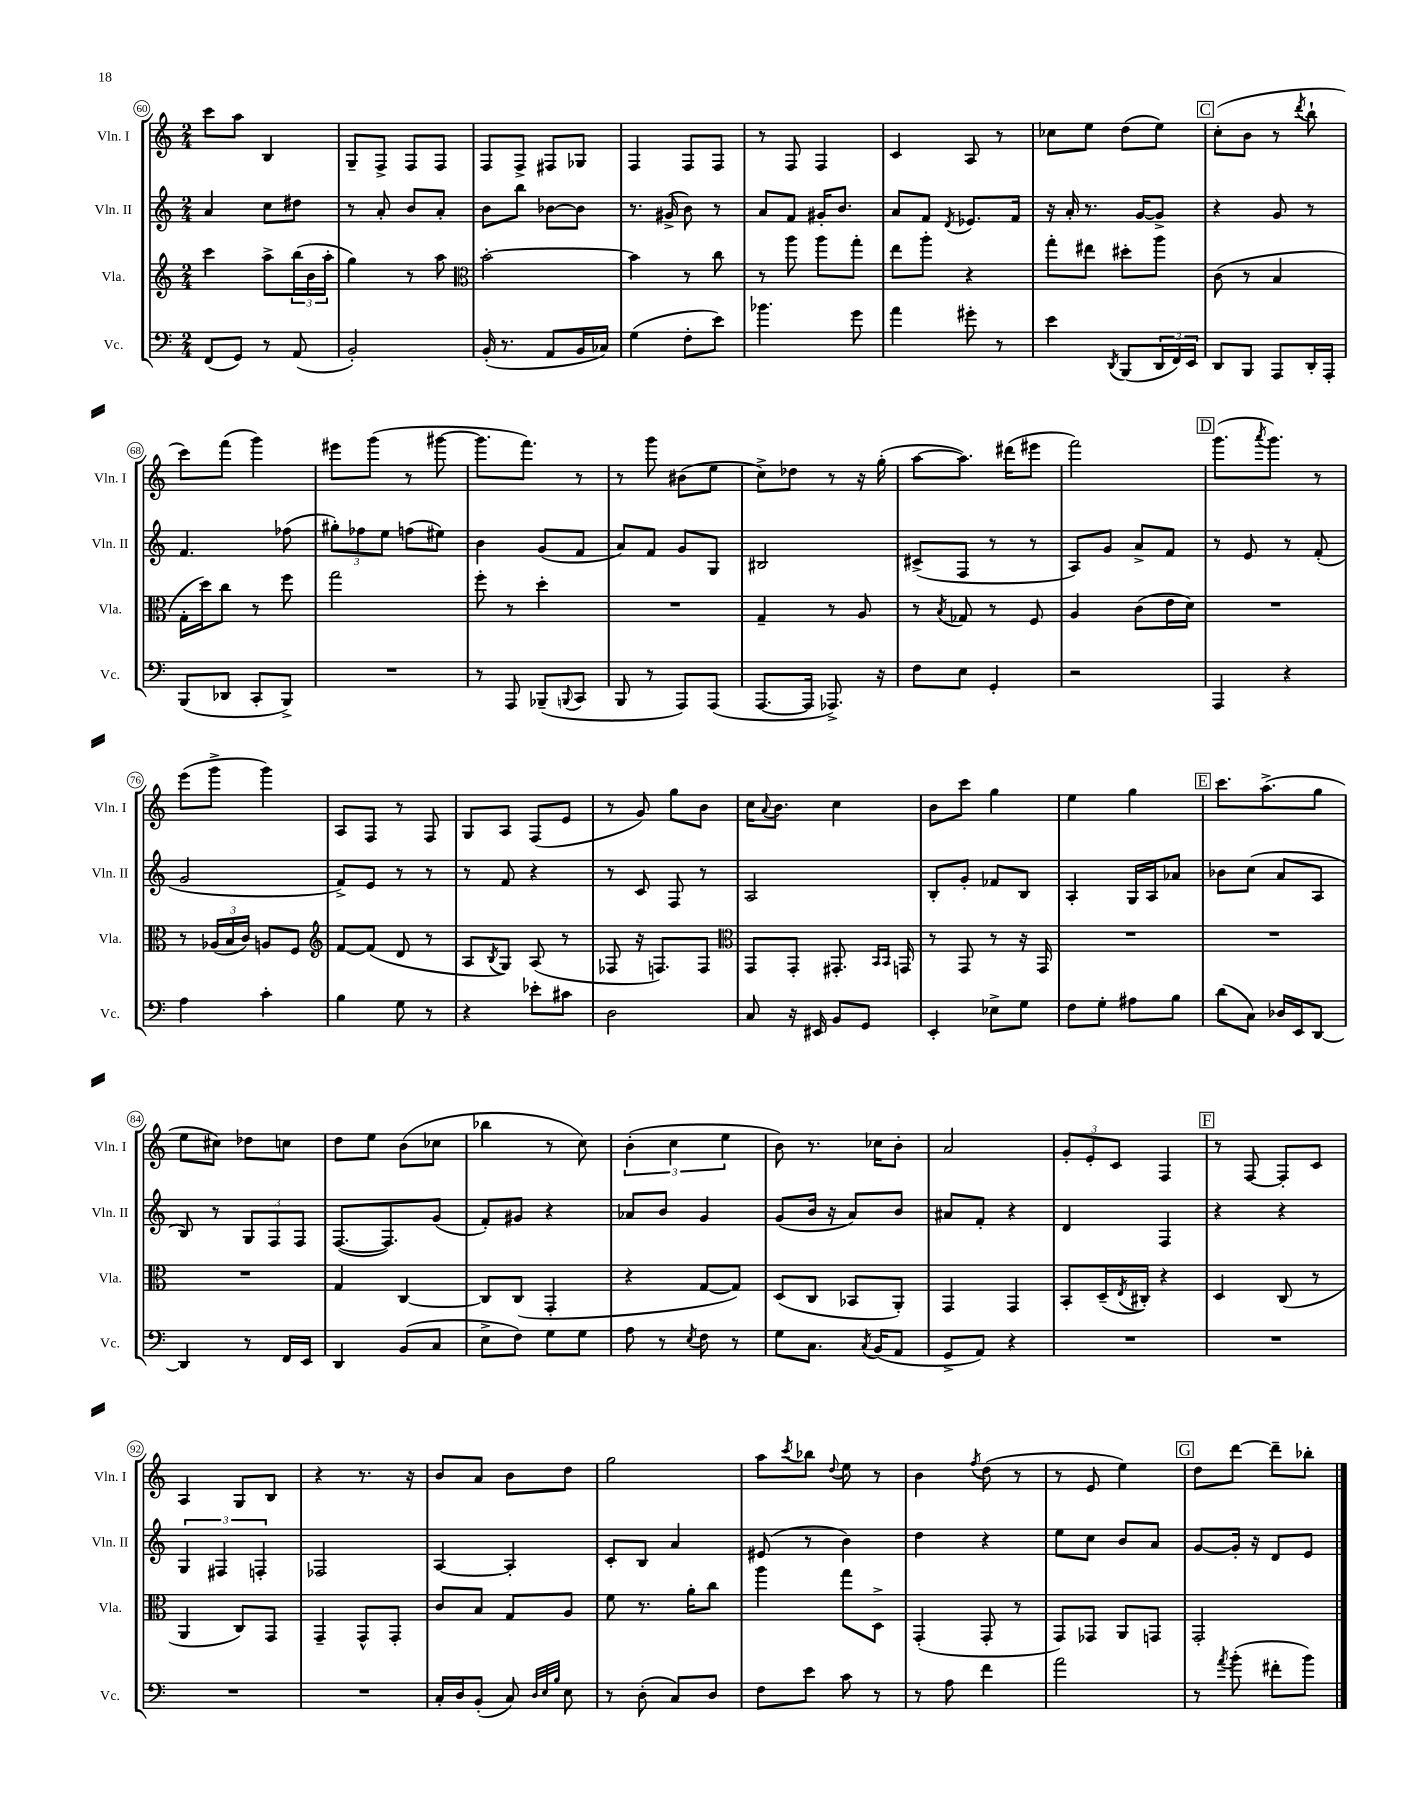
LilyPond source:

<<
\new StaffGroup <<
\new Staff = "s0" \with { instrumentName = "Vln. I" shortInstrumentName = "Vln. I" } {
    \clef treble \key c \major \numericTimeSignature \time 2/4
    c'''8 a''8 b4 |
    g8-- f8-> f8 f8 |
    f8 f8-> fis8 ges8 |
    f4 f8 f8 |
    r8 f8 f4 |
    c'4 a8 r8 |
    ces''8 e''8 d''8( e''8) |
    \mark \markup { \box "C" } c''8-.( b'8 r8 \acciaccatura { d'''8 } b''8-! |
    c'''8) f'''8( g'''4) |
    eis'''8 g'''8( r8 gis'''8~ |
    gis'''8. f'''8.) r8 |
    r8 g'''8 bis'8( e''8 |
    c''8->) des''8 r8 r16 g''16-.( |
    a''8~ a''8.) dis'''16( eis'''8 |
    f'''2) |
    \mark \markup { \box "D" } g'''8.( \acciaccatura { a'''8 } g'''8.) r8 |
    e'''8( g'''8-> g'''4) |
    a8 f8 r8 f8 |
    g8 a8 f8( e'8 |
    r8 g'8) g''8 b'8 |
    c''16 \appoggiatura { a'8 } b'8. c''4 |
    b'8 c'''8 g''4 |
    e''4 g''4 |
    \mark \markup { \box "E" } c'''8. a''8.->( g''8 |
    e''8 cis''8) des''8 c''8 |
    d''8 e''8 b'8( ces''8 |
    bes''4 r8 c''8) |
    \tuplet 3/2 { b'4-.( c''4 e''4 } |
    b'8) r8. ces''16 b'8-. |
    a'2 |
    \tuplet 3/2 { g'8-. e'8-. c'8 } f4 |
    \mark \markup { \box "F" } r8 f8~ f8-. c'8 |
    a4 g8 b8 |
    r4 r8. r16 |
    b'8 a'8 b'8 d''8 |
    g''2 |
    a''8 \acciaccatura { c'''8 } bes''8 \appoggiatura { d''8 } e''8 r8 |
    b'4 \acciaccatura { f''8 } d''8( r8 |
    r8 e'8 e''4) |
    \mark \markup { \box "G" } d''8 d'''8~ d'''8-- bes''8-. \bar "|." |
}
\new Staff = "s1" \with { instrumentName = "Vln. II" shortInstrumentName = "Vln. II" } {
    \clef treble \key c \major \numericTimeSignature \time 2/4
    a'4 c''8 dis''8 |
    r8 a'8-. b'8 a'8-. |
    b'8 b''8 bes'8~ bes'8 |
    r8. gis'16->( b'8) r8 |
    a'8 f'8 gis'16-. b'8. |
    a'8 f'8 \acciaccatura { d'8 } ees'8. f'16 |
    r16 a'16-. r8. g'16~ g'8-> |
    \mark \markup { \box "C" } r4 g'8 r8 |
    f'4. fes''8( |
    \tuplet 3/2 { gis''8-.) fes''8 e''8 } f''8( eis''8) |
    b'4 g'8( f'8 |
    a'8) f'8 g'8 g8 |
    bis2 |
    cis'8->( f8 r8 r8 |
    a8) g'8 a'8-> f'8 |
    \mark \markup { \box "D" } r8 e'8 r8 f'8-.( |
    g'2 |
    f'8->) e'8 r8 r8 |
    r8 f'8 r4 |
    r8 c'8 f8 r8 |
    a2 |
    b8-. g'8-. fes'8 b8 |
    a4-. g16 a16 aes'8 |
    \mark \markup { \box "E" } bes'8 c''8( a'8 a8 |
    b8) r8 \tuplet 3/2 { g8 f8 f8 } |
    f8.~( f8.) g'8( |
    f'8-.) gis'8 r4 |
    aes'8 b'8 g'4 |
    g'8( b'16 r16 a'8) b'8 |
    ais'8 f'8-. r4 |
    d'4 f4 |
    \mark \markup { \box "F" } r4 r4 |
    \tuplet 3/2 { g4 fis4 f4-. } |
    fes2 |
    a4~ a4-. |
    c'8-. b8 a'4 |
    eis'8( r8 b'4) |
    d''4 r4 |
    e''8 c''8 b'8 a'8 |
    \mark \markup { \box "G" } g'8~ g'16-. r16 d'8 e'8 \bar "|." |
}
\new Staff = "s2" \with { instrumentName = "Vla." shortInstrumentName = "Vla." } {
    \clef treble \key c \major \numericTimeSignature \time 2/4
    c'''4 a''8-> \tuplet 3/2 { b''16( b'16 a''16-. } |
    g''4) r8 a''8 |
    \clef alto b'2~-. |
    b'4 r8 c''8 |
    r8 a''8 a''8 g''8-. |
    e''8 a''8-. r4 |
    g''8-. eis''8 dis''8-. a''8 |
    \mark \markup { \box "C" } c'8( r8 b4 |
    g16-. d''16) c''8 r8 f''8 |
    g''2 |
    f''8-. r8 d''4-. |
    R2 |
    g4-- r8 a8 |
    r8 \acciaccatura { b8 } ges8 r8 f8 |
    a4 c'8( e'16 d'16) |
    \mark \markup { \box "D" } R2 |
    r8 \tuplet 3/2 { aes16( b16 c'16) } a8 f8 |
    \clef treble f'8~ f'8( d'8 r8 |
    a8 \acciaccatura { b8 } g8) a8( r8 |
    fes8 r16 f8.) f8 |
    \clef alto g,8 g,8-. gis,8.-. \grace { b,16 b,16 } g,16 |
    r8 g,8 r8 r16 g,16 |
    R2 |
    \mark \markup { \box "E" } R2 |
    R2 |
    g4 c4~ |
    c8 c8( g,4-. |
    r4 g8~ g8) |
    d8( c8 bes,8 a,8-.) |
    g,4 g,4 |
    b,8-. d16--( \acciaccatura { e8 } cis16-.) r4 |
    \mark \markup { \box "F" } d4 c8( r8 |
    a,4 c8) g,8 |
    g,4-- g,8-^ g,8-. |
    c'8 b8 g8 a8 |
    f'8 r8. a'16-. c''8 |
    a''4 g''8 d8-> |
    g,4-.( g,8-. r8 |
    g,8) ges,8 a,8 g,8 |
    \mark \markup { \box "G" } g,2-. \bar "|." |
}
\new Staff = "s3" \with { instrumentName = "Vc." shortInstrumentName = "Vc." } {
    \clef bass \key c \major \numericTimeSignature \time 2/4
    f,8( g,8) r8 a,8( |
    b,2-.) |
    b,16-.( r8. a,8 b,16 ces16) |
    g4( f8-. e'8) |
    bes'4. g'8 |
    a'4 gis'8-. r8 |
    e'4 \acciaccatura { d,8 } b,,8( \tuplet 3/2 { d,16 f,16) e,16 } |
    \mark \markup { \box "C" } d,8 b,,8 a,,8 d,16-. a,,16-. |
    b,,8( des,8 c,8-. b,,8->) |
    R2 |
    r8 a,,8 bes,,8--( \appoggiatura { b,,8 } c,8 |
    b,,8 r8 a,,8) a,,8( |
    a,,8.~ a,,16 aes,,8.->) r16 |
    f8 e8 g,4-. |
    r2 |
    \mark \markup { \box "D" } a,,4 r4 |
    a4 c'4-. |
    b4 g8 r8 |
    r4 ees'8-. cis'8 |
    d2 |
    c8 r16 eis,16 b,8 g,8 |
    e,4-. ees8-> g8 |
    f8 g8-. ais8 b8 |
    \mark \markup { \box "E" } d'8( c8) des16 e,16 d,8~ |
    d,4 r8 f,16 e,16 |
    d,4 b,8( c8 |
    e8-> f8) g8 g8 |
    a8 r8 \acciaccatura { e8 } f8 r8 |
    g8 c8. \acciaccatura { c8 } b,16( a,8 |
    g,8-> a,8) r4 |
    R2 |
    \mark \markup { \box "F" } R2 |
    R2 |
    R2 |
    c16-. d16 b,8-.( c8) \grace { d32 e32 b32 } e8 |
    r8 d8-.( c8) d8 |
    f8 e'8 c'8 r8 |
    r8 a8 f'4 |
    a'2 |
    \mark \markup { \box "G" } r8 \acciaccatura { a'8 } b'8-.( fis'8-. b'8) \bar "|." |
}
>>
>>
\layout { \context { \Score currentBarNumber = #60 \override BarNumber.stencil = #(make-stencil-circler 0.1 0.3 ly:text-interface::print) } }
